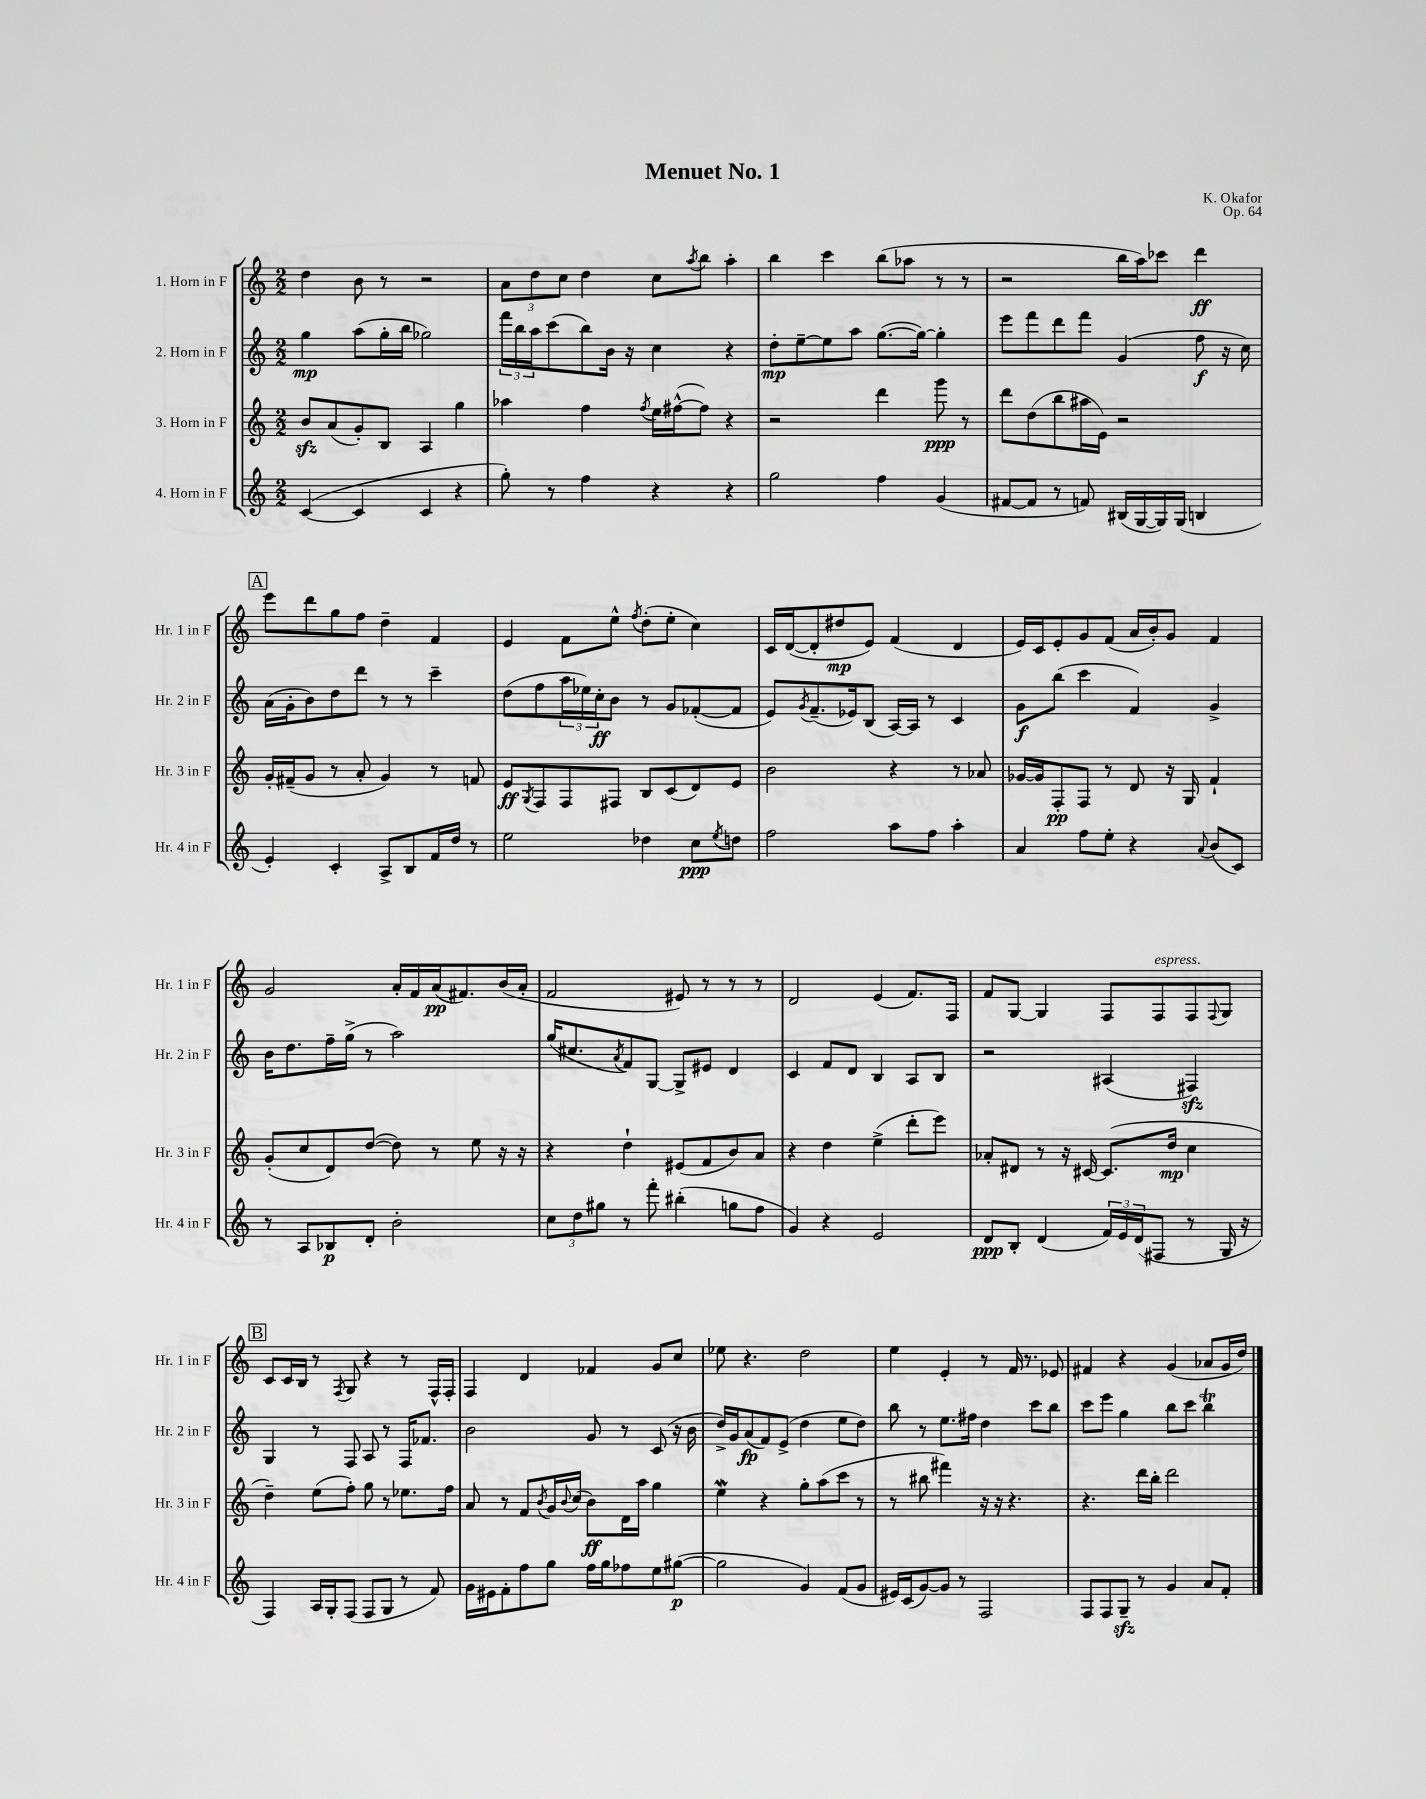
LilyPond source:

\header { title = "Menuet No. 1" composer = "K. Okafor" opus = "Op. 64" }
<<
\new StaffGroup <<
\new Staff = "s0" \with { instrumentName = "1. Horn in F" shortInstrumentName = "Hr. 1 in F" } {
    \clef treble \key c \major \numericTimeSignature \time 2/2
    d''4 b'8 r8 r2 |
    \tuplet 3/2 { a'8 d''8 c''8 } d''4 c''8 \acciaccatura { a''8 } b''8 a''4-. |
    b''4 c'''4 b''8( aes''8 r8 r8 |
    r2 b''16 a''16) ces'''8 d'''4\ff |
    \mark \markup { \box "A" } e'''8 d'''8 g''8 f''8 d''4-- f'4 |
    e'4 f'8 e''8-^ \acciaccatura { f''8 } d''8-.( e''8-. c''4) |
    c'16 d'16~( d'8-. dis''8\mp e'8) f'4( d'4 |
    e'16) c'16 e'8-. g'8 f'8( a'16 b'16-.) g'8 f'4 |
    g'2 a'16-. f'16 a'16\pp( fis'8.) b'16( a'16-. |
    f'2 eis'8) r8 r8 r8 |
    d'2 e'4( f'8.) f16 |
    f'8 g8~ g4 f8 f8^\markup { \italic "espress." } f8 \appoggiatura { f8 } g8 |
    \mark \markup { \box "B" } c'8 c'16 b16 r8 \acciaccatura { f8 } g8 r4 r8 f16-^ f16-. |
    f4 d'4 fes'4 g'8 c''8 |
    ees''8 r4. d''2 |
    e''4 e'4-. r8 f'16 r8. ees'8 |
    fis'4 r4 g'4( aes'8 g'16 d''16) \bar "|." |
}
\new Staff = "s1" \with { instrumentName = "2. Horn in F" shortInstrumentName = "Hr. 2 in F" } {
    \clef treble \key c \major \numericTimeSignature \time 2/2
    g''4\mp a''8( g''16-. b''16 ges''2) |
    \tuplet 3/2 { f'''16 b''16 a''16 } c'''8( b''8) b'16 r16 c''4 r4 |
    d''8-.\mp e''8~-- e''8 a''8 g''8.~( g''16~) g''4-. |
    e'''8 f'''8 d'''8 f'''8 g'4( f''8\f r16 c''16) |
    \mark \markup { \box "A" } a'16( g'16-. b'8) d''8 d'''8 r8 r8 c'''4-- |
    d''8( f''8 \tuplet 3/2 { a''16 ees''16) c''16-.\ff } b'8 r8 g'8 fes'8~-.( fes'8 |
    e'8) \acciaccatura { g'8 } f'8.--( ees'16) b8( a16~) a16 r8 c'4 |
    g'8\f b''8( c'''4 f'4) g'4-> |
    b'16 d''8. f''16-- g''16->( r8 a''2) |
    g''16( cis''8. \acciaccatura { a'8 } f'8) g8~ g8-> eis'8 d'4 |
    c'4 f'8 d'8 b4 a8 b8 |
    r2 ais4( fis4\sfz) |
    \mark \markup { \box "B" } g4 r8 f8 a8 r8 f16 fes'8. |
    b'2 g'8 r8 c'8( r16 b'16 |
    d''16->) g'16 a'8\fp( f'8) e'8->( d''4 e''8 d''8) |
    b''8 r8 e''8. fis''16 d''4 c'''8 b''8 |
    c'''8 e'''8 g''4 b''8 c'''8 b''4\trill \bar "|." |
}
\new Staff = "s2" \with { instrumentName = "3. Horn in F" shortInstrumentName = "Hr. 3 in F" } {
    \clef treble \key c \major \numericTimeSignature \time 2/2
    b'8\sfz a'8( g'8-.) b8 a4 g''4 |
    aes''4 f''4 \acciaccatura { f''8 } e''16 fis''16~-^( fis''8) r4 |
    r2 d'''4 g'''8\ppp r8 |
    d'''8 d''8( b''8 ais''16 e'16) r2 |
    \mark \markup { \box "A" } g'16-. fis'16--( g'8 r8 a'8-. g'4) r8 f'8 |
    e'8\ff \acciaccatura { g8 } f8 f8 fis8 b8 c'8( d'8) e'8 |
    b'2 r4 r8 aes'8 |
    ges'16~ ges'16 f8-.\pp f8 r8 d'8 r16 g16 f'4-! |
    g'8-.( c''8 d'8) d''8~( d''8) r8 e''8 r16 r16 |
    r4 d''4-! eis'8( f'8 b'8) a'8 |
    r4 d''4 e''4->( d'''8-. e'''8) |
    aes'8-. dis'8 r8 r16 cis'16~ cis'8.( d''16\mp c''4 |
    \mark \markup { \box "B" } d''4--) e''8( f''8-.) g''8 r8 ees''8. f''16 |
    a'8 r8 f'8 \acciaccatura { b'8 } g'16 \appoggiatura { b'8 } c''16( b'8\ff) d'16 a''16 g''4 |
    e''4\mordent r4 g''8-. a''8( c'''8 r8 |
    r8 bis''8 fis'''4) r16 r16 r4. |
    r4. d'''16 b''16-. d'''2 \bar "|." |
}
\new Staff = "s3" \with { instrumentName = "4. Horn in F" shortInstrumentName = "Hr. 4 in F" } {
    \clef treble \key c \major \numericTimeSignature \time 2/2
    c'4~( c'4 c'4 r4 |
    g''8-.) r8 f''4 r4 r4 |
    g''2 f''4 g'4( |
    fis'8~ fis'8 r8 f'8) bis16( g16~ g16) g16( b4 |
    \mark \markup { \box "A" } e'4-.) c'4-. a8-> b8 f'16 d''16 r8 |
    e''2 des''4 c''8\ppp \acciaccatura { e''8 } d''8 |
    f''2 a''8 f''8 a''4-. |
    a'4 f''8 e''8-. r4 \appoggiatura { a'8 } b'8( c'8) |
    r8 a8 bes8\p d'8-. b'2-. |
    \tuplet 3/2 { c''8 d''8 gis''8 } r8 f'''8-. bis''4-.( g''8 f''8 |
    g'4) r4 e'2 |
    d'8\ppp b8-. d'4( \tuplet 3/2 { f'16) e'16 d'16( } fis8 r8 g16 r16 |
    \mark \markup { \box "B" } f4) a16 g16-. f8( f8 g8 r8 f'8) |
    g'16 eis'16 f'8-. f''8 g''8 f''16 g''16 fes''8 e''8 gis''8~\p( |
    gis''2 g'4) f'8( g'8 |
    eis'16) c'16( g'8~) g'8 r8 f2 |
    f8 f8 g8--\sfz r8 g'4 a'8 f'8-. \bar "|." |
}
>>
>>
\layout { \context { \Score \remove "Bar_number_engraver" } }
